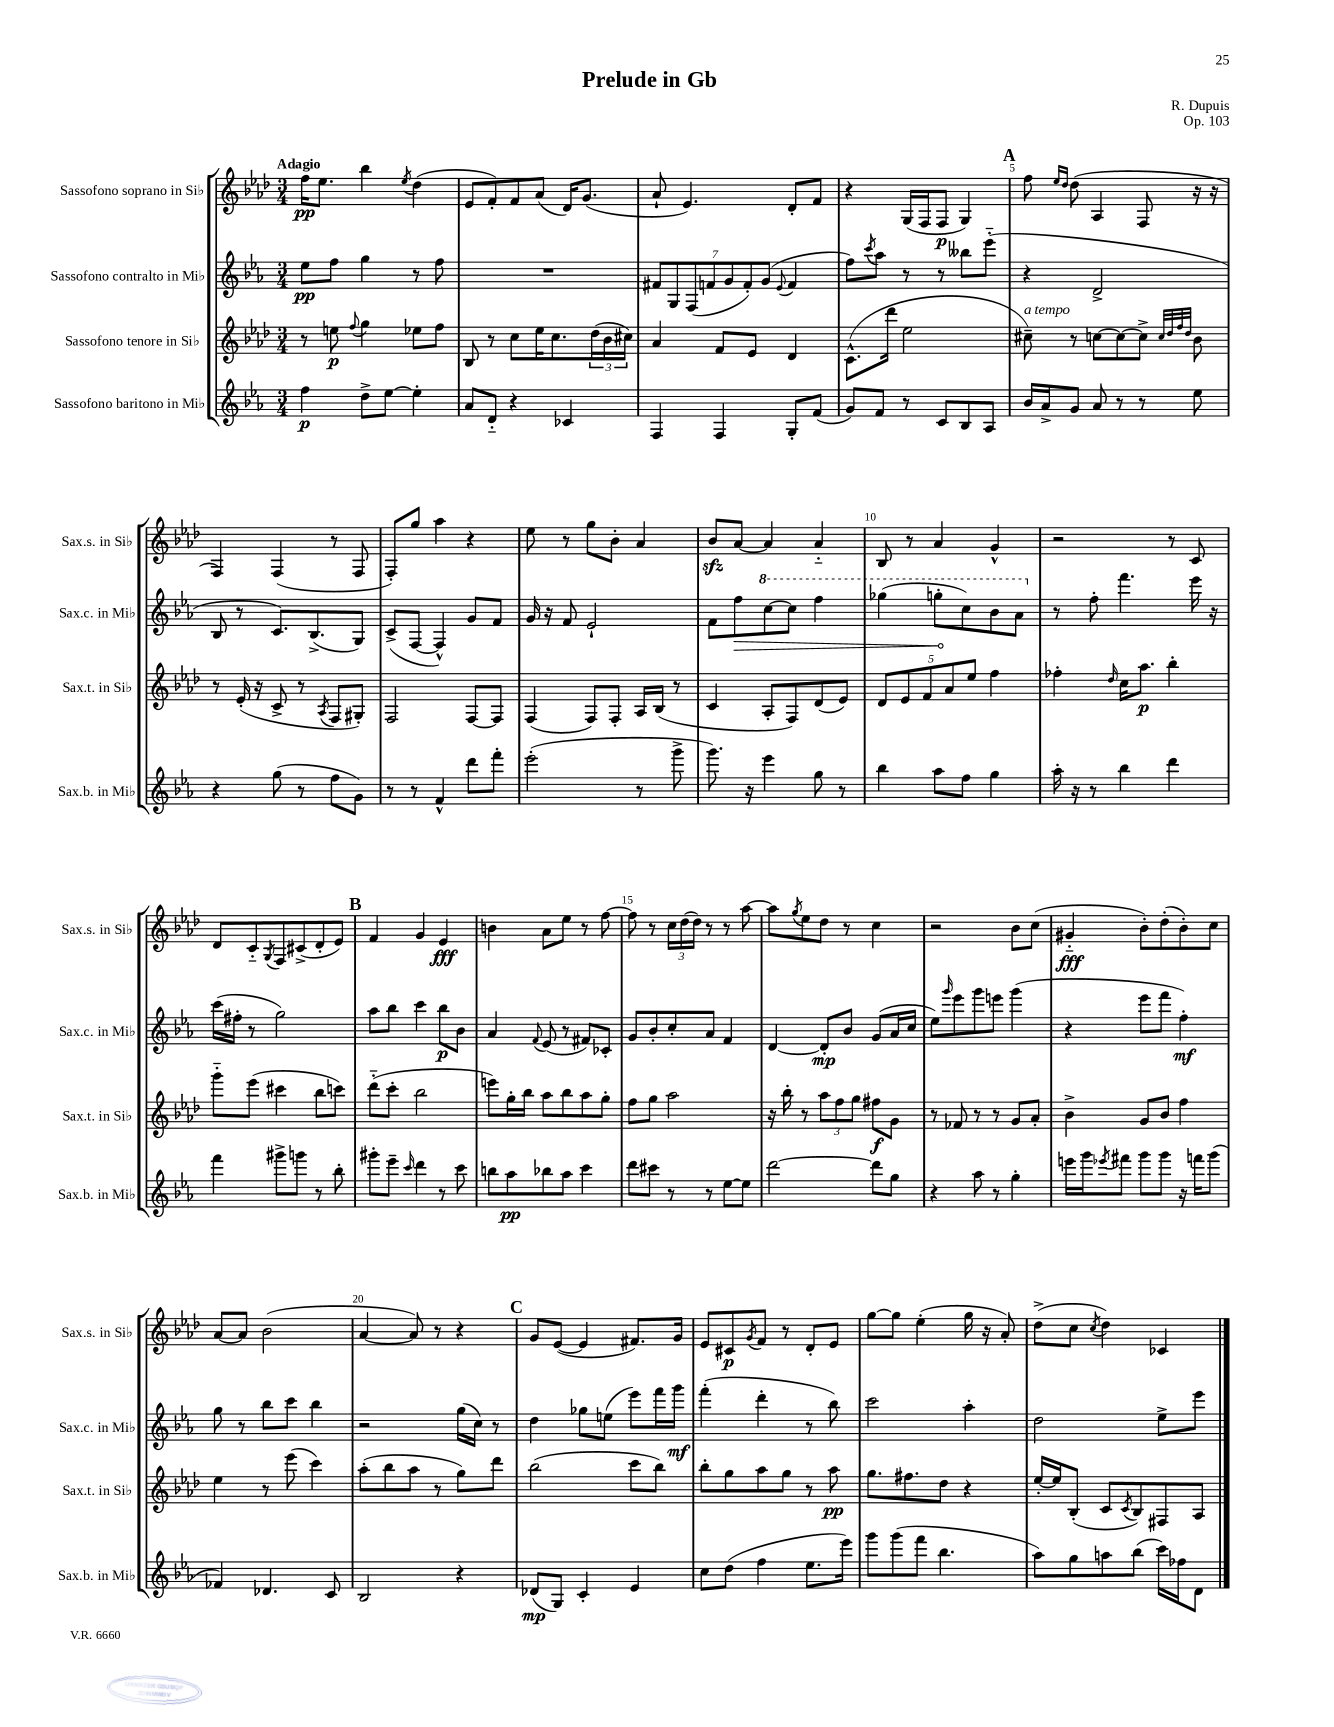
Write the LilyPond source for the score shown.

\header { title = "Prelude in Gb" composer = "R. Dupuis" opus = "Op. 103" }
<<
\new StaffGroup <<
\new Staff = "s0" \with { instrumentName = "Sassofono soprano in Sib" shortInstrumentName = "Sax.s. in Sib" } {
    \clef treble \key aes \major \numericTimeSignature \time 3/4 \tempo "Adagio"
    f''16\pp ees''8. bes''4 \acciaccatura { ees''8 } des''4( |
    ees'8 f'8-.) f'8 aes'8( des'16) g'8.( |
    aes'8-! ees'4.) des'8-. f'8 |
    r4 g16( f16 f8\p g4) |
    \mark \markup { \bold "A" } f''8 \grace { ees''16 des''16 } des''8( aes4 f8 r16 r16 |
    f4) f4( r8 f8 |
    f8-.) g''8 aes''4 r4 |
    ees''8 r8 g''8 bes'8-. aes'4 |
    bes'8\sfz aes'8~ aes'4 aes'4-_ |
    bes8 r8 aes'4 g'4-^ |
    r2 r8 c'8 |
    des'8 c'8-_ \acciaccatura { g8 } f8 cis'8->( des'8-. ees'8) |
    \mark \markup { \bold "B" } f'4 g'4 ees'4\fff |
    b'4 aes'8 ees''8 r8 f''8~ |
    f''8 r8 \tuplet 3/2 { c''16 des''16( des''16) } r8 r8 aes''8~ |
    aes''8 \acciaccatura { g''8 } ees''8 des''8 r8 c''4 |
    r2 bes'8 c''8( |
    gis'4-_\fff bes'8-.) des''8-.( bes'8-.) c''8 |
    aes'8~ aes'8 bes'2( |
    aes'4~ aes'8) r8 r4 |
    \mark \markup { \bold "C" } g'8 ees'8~( ees'4 fis'8.) g'16 |
    ees'8 cis'8\p \acciaccatura { g'8 } f'8 r8 des'8-. ees'8 |
    g''8~ g''8 ees''4-.( g''16 r16 aes'8-.) |
    des''8->( c''8 \acciaccatura { c''8 } des''4) ces'4 \bar "|." |
}
\new Staff = "s1" \with { instrumentName = "Sassofono contralto in Mib" shortInstrumentName = "Sax.c. in Mib" } {
    \clef treble \key ees \major \numericTimeSignature \time 3/4
    ees''8\pp f''8 g''4 r8 f''8 |
    R2. |
    \tuplet 7/4 { fis'8 g8 f8( f'8 g'8 f'8-.) g'8( } \appoggiatura { ees'8 } f'4 |
    f''8) \acciaccatura { c'''8 } aes''8 r8 r8 beses''8 ees'''8-_( |
    \mark \markup { \bold "A" } r4 d'2-> |
    bes8 r8 c'8.) bes8.->( g8) |
    c'8->( f8~ f4-^) g'8 f'8 |
    g'16 r16 f'8 ees'2-! |
    f'8 \once \override Hairpin.circled-tip = ##t f''8\> \ottava #1 c'''8~ c'''8 f'''4 |
    ges'''4( g'''8-.\! c'''8) bes''8 aes''8 \ottava #0 |
    r8 f''8-. f'''4. ees'''16 r16 |
    c'''16( fis''16-. r8 g''2) |
    \mark \markup { \bold "B" } aes''8 bes''8 c'''4 bes''8\p bes'8 |
    aes'4 \appoggiatura { f'8 } ees'8( r8 fis'8) ces'8-. |
    g'8 bes'8-. c''8-. aes'8 f'4 |
    d'4~ d'8-.\mp bes'8 g'8( aes'16 c''16 |
    ees''8) \grace { g'''16 } ees'''8 g'''8 e'''8 g'''4( |
    r4 ees'''8 f'''8 f''4-.\mf) |
    g''8 r8 bes''8 c'''8 bes''4 |
    r2 g''16( c''16) r8 |
    \mark \markup { \bold "C" } d''4 ges''8 e''8( ees'''8) f'''16 g'''16\mf |
    f'''4-.( d'''4-. r8 bes''8) |
    c'''2 aes''4-. |
    d''2 ees''8-> ees'''8 \bar "|." |
}
\new Staff = "s2" \with { instrumentName = "Sassofono tenore in Sib" shortInstrumentName = "Sax.t. in Sib" } {
    \clef treble \key aes \major \numericTimeSignature \time 3/4
    r8 e''8\p \appoggiatura { f''8 } g''4 ees''8 f''8 |
    bes8 r8 c''8 ees''16 c''8. \tuplet 3/2 { des''16( bes'16 cis''16) } |
    aes'4 f'8 ees'8 des'4 |
    c'8.-^( des'''16 ees''2 |
    \mark \markup { \bold "A" } cis''8--^\markup { \italic "a tempo" }) r8 c''8~ c''8~ c''8-> \grace { c''32 des''32 f''32 des''32 } bes'8 |
    r8 ees'16-.( r16 c'8-> r8 \acciaccatura { aes8 } f8 gis8-.) |
    f2 f8~ f8 |
    f4( f8) f8-. aes16 bes16( r8 |
    c'4 aes8-. f8) des'8( ees'8) |
    \tuplet 5/4 { des'8 ees'8 f'8 aes'8 ees''8 } f''4 |
    fes''4-. \grace { des''16 } c''16 aes''8.\p bes''4-. |
    g'''8-_ ees'''8( cis'''4 bes''8 c'''8) |
    \mark \markup { \bold "B" } des'''8-_( c'''8-. bes''2 |
    e'''8) g''16-. bes''16 aes''8 bes''8 aes''8 g''8-. |
    f''8 g''8 aes''2 |
    r16 bes''16-. r8 \tuplet 3/2 { aes''8 f''8 g''8 } fis''8\f g'8 |
    r8 fes'8 r8 r8 g'8 aes'8-. |
    bes'4-> g'8 bes'8 f''4 |
    ees''4 r8 ees'''8( c'''4) |
    aes''8-.( bes''8 aes''8 r8 g''8) des'''8 |
    \mark \markup { \bold "C" } bes''2( c'''8 bes''8) |
    bes''8-. g''8 aes''8 g''8 r8 aes''8\pp |
    g''8. fis''8. des''8 r4 |
    ees''16~-. ees''16 bes8-.( c'8 \acciaccatura { c'8 } bes8) fis8 aes8 \bar "|." |
}
\new Staff = "s3" \with { instrumentName = "Sassofono baritono in Mib" shortInstrumentName = "Sax.b. in Mib" } {
    \clef treble \key ees \major \numericTimeSignature \time 3/4
    f''4\p d''8-> ees''8~ ees''4-. |
    aes'8 d'8-_ r4 ces'4 |
    f4 f4 g8-. f'8( |
    g'8) f'8 r8 c'8 bes8 aes8 |
    \mark \markup { \bold "A" } bes'16 aes'16-> g'8 aes'8 r8 r8 ees''8 |
    r4 g''8( r8 f''8 g'8) |
    r8 r8 f'4-^ d'''8 f'''8-. |
    ees'''2-.( r8 g'''8-> |
    g'''8.) r16 ees'''4 g''8 r8 |
    bes''4 aes''8 f''8 g''4 |
    aes''16-. r16 r8 bes''4 d'''4 |
    f'''4 gis'''8-> g'''8 r8 bes''8-. |
    \mark \markup { \bold "B" } gis'''8-. ees'''8-- \grace { c'''16 } d'''4 r8 c'''8 |
    b''8 aes''8\pp bes''8 aes''8 c'''4 |
    d'''8 cis'''8 r8 r8 ees''8~ ees''8 |
    d'''2~ d'''8 g''8 |
    r4 aes''8 r8 g''4-. |
    e'''16 g'''16 \acciaccatura { ees'''8 } fis'''8 g'''8 g'''8 r16 f'''16 g'''8( |
    fes'4) des'4. c'8 |
    bes2 r4 |
    \mark \markup { \bold "C" } des'8\mp( g8) c'4-. ees'4 |
    c''8 d''8( f''4 ees''8. ees'''16) |
    g'''8 g'''8( f'''8 bes''4. |
    aes''8) g''8 a''8 bes''8( c'''16) fes''16 d'8 \bar "|." |
}
>>
>>
\layout { \context { \Score \override BarNumber.break-visibility = ##(#f #t #t) barNumberVisibility = #(every-nth-bar-number-visible 5) } }
